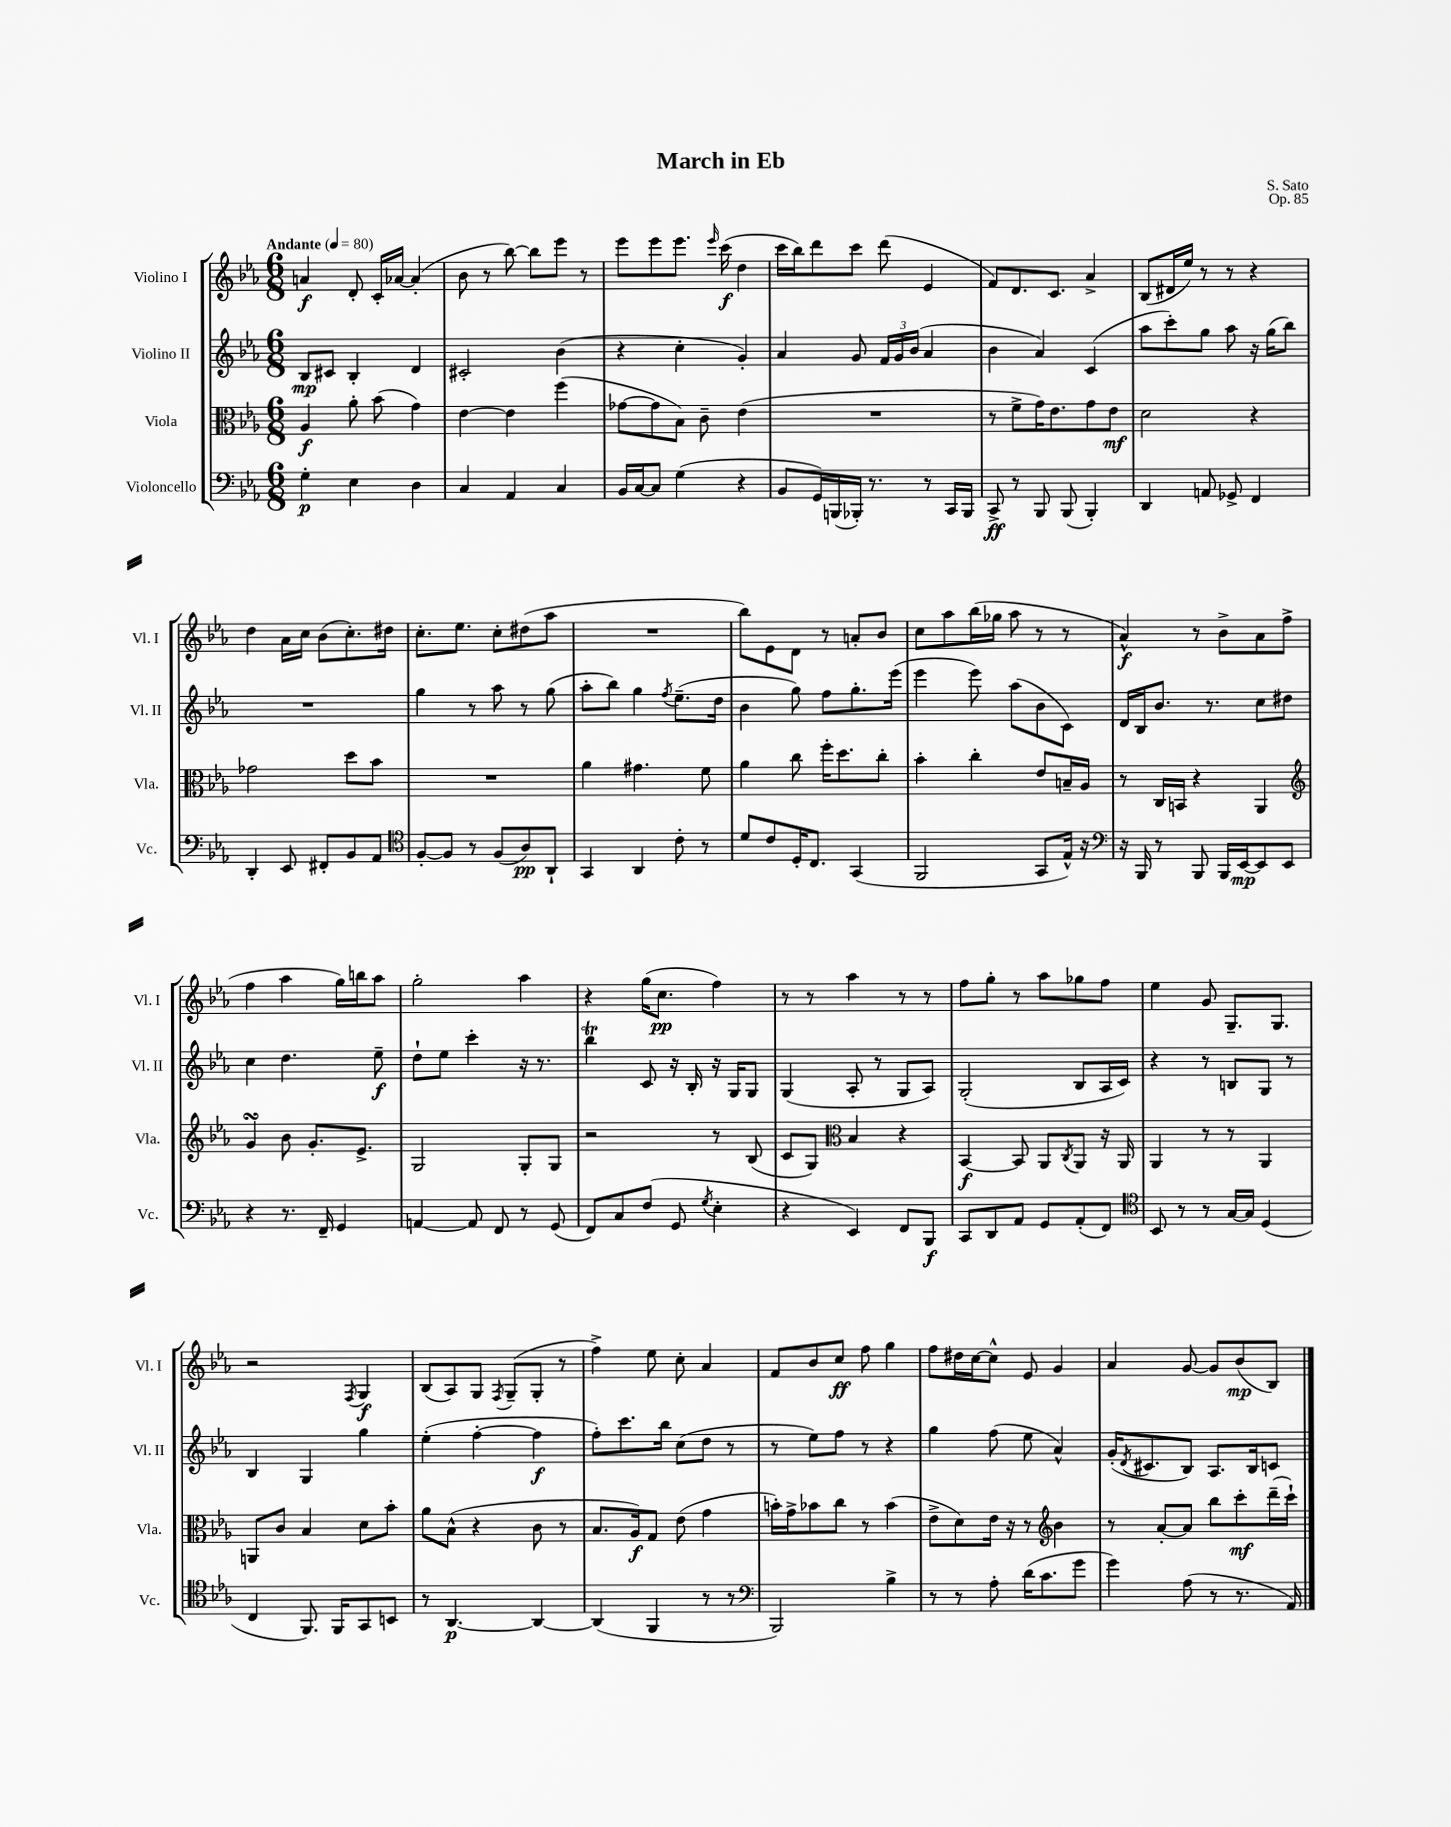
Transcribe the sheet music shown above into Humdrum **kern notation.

**kern	**kern	**kern	**kern
*staff4	*staff3	*staff2	*staff1
*clefF4	*clefC3	*clefG2	*clefG2
*k[b-e-a-]	*k[b-e-a-]	*k[b-e-a-]	*k[b-e-a-]
*M6/8	*M6/8	*M6/8	*M6/8
*MM80	*MM80	*MM80	*MM80
4G'	4A-	8B-	4a
.	.	8c#	.
4E-	8a-'	4B-'	8d'
.	(8b-	.	16c'
.	.	.	[16a-
4D	4g)	4d	(4a-']
=	=	=	=
4C	[4e-	2c#'	8b-
.	.	.	8r
4AA-	4e-]	.	[8bb-)
.	.	.	8bb-]
4C	(4ff	(4b-	8eee-
.	.	.	8r
=	=	=	=
16BB-	[8g-	4r	8eee-
[16C	.	.	.
8C]	8g-]	.	8eee-
(4G	8B-)	4cc'	8.eee-
.	8c~	.	.
.	.	.	16qqeee-
.	.	.	(16ccc
4r	(4e-	4g')	4dd
=	=	=	=
8BB-	2.r	4a-	16ccc
.	.	.	16bb-)
16GG)	.	.	8ddd
(16BBB	.	.	.
16BBB-')	.	8g	8ccc
8.r	.	.	.
.	.	24f	(8ddd
.	.	24g	.
.	.	(24b-	.
8r	.	4a-	4e-
16CC	.	.	.
16BBB-	.	.	.
=	=	=	=
8CC^	8r	4b-	8f)
8r	8f^	.	8.d
8BBB-	16g)	4a-)	.
.	8.e-	.	8.c
(8BBB-	.	.	.
4BBB-')	8g	(4c	4a-^
.	8e-	.	.
=	=	=	=
4DD	2d	8aa-	(8B-
.	.	8ccc')	16d#
.	.	.	16ee-)
8AA	.	8gg	8r
8GG-^	.	8aa-	8r
4FF	4r	16r	4r
.	.	(16gg	.
.	.	8bb-)	.
=	=	=	=
4DD'	2g-	2.r	4dd
8EE-	.	.	16a-
.	.	.	16cc
8FF#'	.	.	(8b-
8BB-	8dd	.	8.cc')
8AA-	8b-	.	.
.	.	.	16dd#
=	=	=	=
*clefC4	*	*	*
[8F'	2.r	4gg	8.cc'
8F]	.	.	.
.	.	.	8.ee-
8r	.	8r	.
(8F	.	8aa-	8cc'
8A-)	.	8r	(8dd#
8AA-`	.	(8gg	8aa-
=	=	=	=
4GG	4a-	8aa-'	2.r
.	.	8bb-)	.
4AA-	4.g#	4gg	.
.	.	8qff	.
8c'	.	(8.ee-~	.
8r	8f	.	.
.	.	16dd	.
=	=	=	=
8d	4a-	4b-	8bb-)
8c	.	.	8e-
16D'	8cc	8gg)	8d
8.C	.	.	.
.	16ff'	8ff	8r
.	8.dd	.	.
(4GG	.	8.gg'	8a'
.	8cc'	.	8b-
.	.	(16eee-	.
=	=	=	=
2FF	4b-'	4eee-	8cc
.	.	.	8aa-
.	4cc'	8eee-)	(16bb-
.	.	.	16gg-
.	.	(8aa-	8aa-
8GG	8e-	8b-	8r
16E-^^)	16B~	8c)	8r
16r	16A-	.	.
=	=	=	=
*clefF4	*	*	*
16r	8r	16d	4a-^^)
16BBB-	.	16B-	.
8r	16C	8.b-	.
.	16BB	.	.
8BBB-	4r	.	8r
.	.	8.r	.
16BBB-	.	.	8b-^
[16EE-	.	.	.
8EE-]	4AA-	8cc	8a-
8EE-	.	8dd#	(8ff^
=	=	=	=
*	*clefG2	*	*
4r	4g	4cc	4ff
8.r	8b-	4.dd	4aa-
.	8.g'	.	.
16FF~	.	.	.
4GG	.	.	16gg)
.	8.e-^	.	16bb
.	.	8ee-~	8aa-
=	=	=	=
[4AA	2G	8dd`	2gg'
.	.	8ee-	.
8AA]	.	4ccc'	.
8FF	.	.	.
8r	8G'	16r	4aa-
.	.	8.r	.
(8GG	8G	.	.
=	=	=	=
8FF)	2r	4bb-	4r
8C	.	.	.
(8F	.	8c	(16gg
.	.	.	8.cc
8GG	.	16r	.
.	.	16B-'	.
8qG	.	.	.
4E-'	8r	16r	4ff)
.	.	16G	.
.	(8B-	8G	.
=	=	=	=
4r	8c	(4G	8r
.	8G)	.	8r
*	*clefC3	*	*
4EE-)	4B-	8A-'	4aa-
.	.	8r	.
8FF	4r	8G	8r
8BBB-	.	8A-)	8r
=	=	=	=
8CC	[4BB-	(2G'	8ff
8DD	.	.	8gg'
8AA-	8BB-]	.	8r
8GG	8AA-	.	8aa-
.	8qC	.	.
(8AA-'	8AA-	8B-	8gg-
8FF)	16r	16A-	8ff
.	16AA-	16c)	.
=	=	=	=
*clefC4	*	*	*
8BB-	4AA-	4r	4ee-
8r	.	.	.
8r	8r	8r	8g
[16G	8r	8B	8.G~
16G]	.	.	.
(4D	4AA-	8G	.
.	.	.	8.G
.	.	8r	.
=	=	=	=
4C	8AA	4B-	2r
.	8c	.	.
8.FF)	4B-	4G	.
16FF	.	.	.
.	.	.	8qF
8GG	8d	4gg	4G
8BB	8b-'	.	.
=	=	=	=
8r	8a-	(4ee-'	(8B-
[4.AA-	(8B-^^	.	8A-)
.	4r	[4ff'	8G
.	.	.	8qF
.	.	.	(8G~
4AA-_	8c	4ff]	8G'
.	8r	.	8r
=	=	=	=
(4AA-]	8.B-	8ff')	4ff^)
.	.	8.ccc	.
.	16A-)	.	.
4FF	8G	.	8ee-
.	.	16bb-	.
.	(8e-	(8cc	8cc'
8r	4g	8dd	4a-
8r	.	8r	.
=	=	=	=
*clefF4	*	*	*
2BBB-)	16b')	8r	8f
.	16g^	.	.
.	8b-	8ee-)	8b-
.	8cc	8ff	8cc
.	8r	8r	8ff
4B-^	(4b-	4r	4gg
=	=	=	=
8r	8e-^	4gg	8ff
8r	8d)	.	16dd#
.	.	.	[16cc
8A-'	16e-	(8ff	8cc^^]
.	16r	.	.
(16d	8r	8ee-	8e-
8.c	.	.	.
*	*clefG2	*	*
.	4b-	4a-^^)	4g
8g	.	.	.
=	=	=	=
4g)	8r	(16g'	4a-
.	.	8qd	.
.	.	8.c#	.
.	[8a-'	.	.
(8A-	8a-]	8B-)	[8g
8r	8bb-	8.A-	8g]
8.r	8ccc'	.	(8b-
.	.	16B-	.
.	(16ddd~	8c	8B-)
16AA-)	16ccc`)	.	.
==	==	==	==
*-	*-	*-	*-
